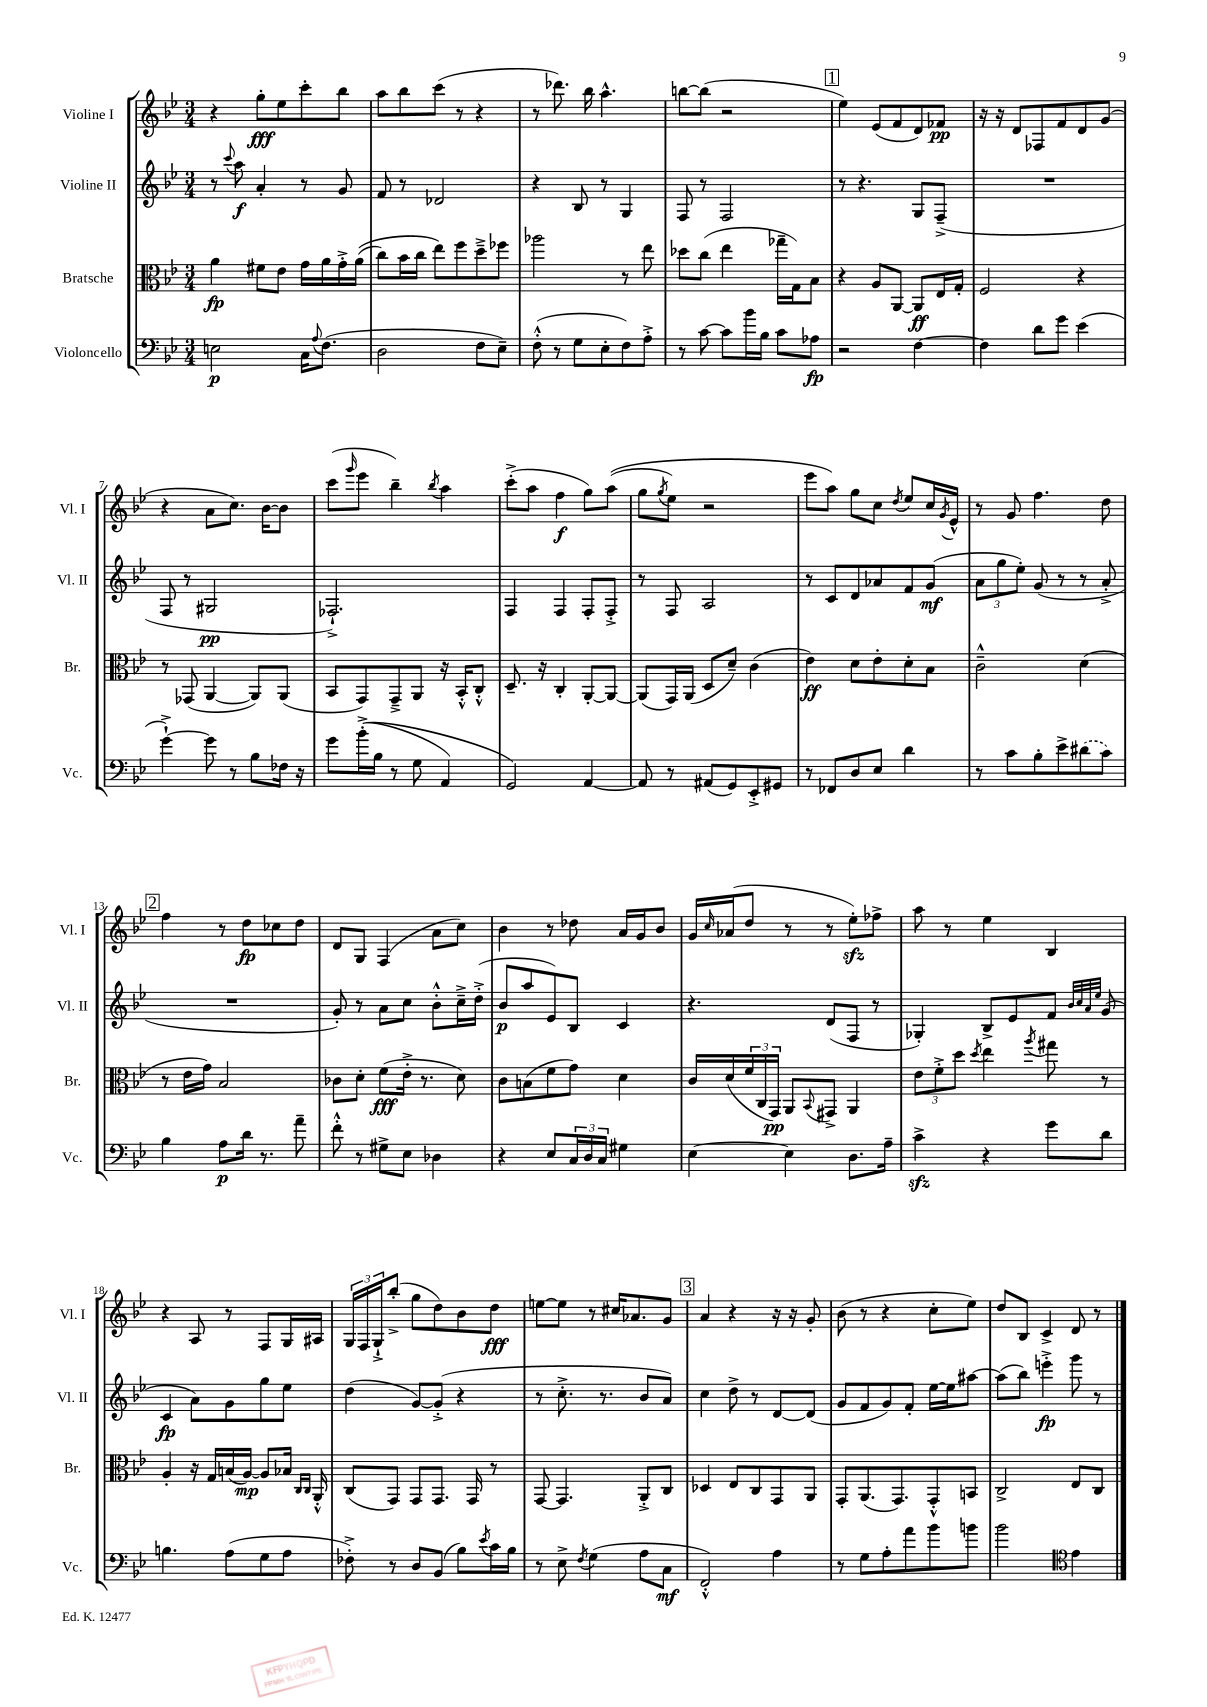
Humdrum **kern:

**kern	**kern	**kern	**kern
*staff4	*staff3	*staff2	*staff1
*clefF4	*clefC3	*clefG2	*clefG2
*k[b-e-]	*k[b-e-]	*k[b-e-]	*k[b-e-]
*M3/4	*M3/4	*M3/4	*M3/4
2E\	4a\	8r	4r
.	.	8qqccc/	.
.	.	8aa\	.
.	8f#\L	4a'/	8gg'\L
.	8e-\J	.	8ee-\
16C\LK	16g\LL	8r	8ccc'\
8qqA/	.	.	.
(8.F\J	16a\	.	.
.	16g'^\	8g/	8bb-\J
.	&((16a\JJ	.	.
=	=	=	=
2D\	8cc\L)	8f/	8aa\L
.	16b-\L	8r	8bb-\
.	16cc\JJ	.	.
.	8ee-\L&)	2d-/	(8ccc\J
.	8ff\	.	8r
8F\L	8dd~^\	.	4r
8E-~\J)	8ff-\J	.	.
=	=	=	=
(8F'^^\	2aa-\	4r	8r
8r	.	.	8.ddd-\)
8G\L	.	8B-/	.
.	.	.	16bb-\
8E-'\	.	8r	4.aa^^\
8F\)	8r	4G/	.
8A'^\J	8ee-\	.	.
=	=	=	=
8r	8dd-\L	8F/	[8bb\L
[8c\	(8cc\J	8r	(8bb\]J
8c\]L	4ee-\	2F/	2r
16b-\L	.	.	.
16B-\JJ	.	.	.
8c\L	16gg-~\LL	.	.
.	16G\J)	.	.
8A-\J	8B-\J	.	.
=	=	=	=
2r	4r	8r	4ee-\)
.	.	4.r	.
.	8A/L	.	(8e-/L
.	[8AA/J	.	8f/
[4F\	8AA/]L	8G/L	8d/)
.	16E-/L	(8F~^/J	8f-/J
.	16G'/JJ	.	.
=	=	=	=
4F\]	2F/	2.r	16r
.	.	.	16r
.	.	.	8d/L
8d\L	.	.	8F-/
8g\J	.	.	8f/
(4e-\	4r	.	8d/
.	.	.	(8g/J
=	=	=	=
[4g`^\)	8r	8F/	4r
.	(8GG-/	8r	.
8g\]	[4AA/	2G#/	8a\L
8r	.	.	8.cc\J)
8B-\L	8AA/]L)	.	.
.	.	.	[16b-\LK
16F-\Jk	(8AA/J	.	8b-\]J
16r	.	.	.
=	=	=	=
8g\L	8BB-/L	2.F-`^/)	(8ccc\L
.	.	.	16qqggg/
&((16b-'^\L	8GG/)	.	8eee-\J
16B-\JJ	.	.	.
8r	8GG~^/	.	4bb-~\)
8G\	8AA/J	.	.
.	.	.	8qbb-/
4AA/)	16r	.	4aa\
.	16BB-'^^/LK	.	.
.	8C'^^/J	.	.
=	=	=	=
2GG/&)	8.D~/	4F/	(8ccc'^\L
.	.	.	8aa\J
.	16r	.	.
.	4C'/	4F/	4ff\
[4AA/	[8AA'/L	8F'/L	8gg\L)
.	8AA/_J	8F'^/J	&((8aa\J
=	=	=	=
8AA/]	(8AA/]L	8r	8gg\L
.	.	.	8qgg/
8r	16GG/L)	8F/	8ee-\J)
.	(16AA/JJ	.	.
(8AA#/L	8D/L	2A/	2r
8GG/)	8d~/J)	.	.
8EE-'^/	(4c\	.	.
8GG#/J	.	.	.
=	=	=	=
8r	4e-\)	8r	8eee-\L
8FF-/L	.	8c/L	8aa\J&)
8D/	8d\L	8d/	8gg\L
8E-/J	8e-'\	8a-/	8cc\J
.	.	.	8qdd/
4d\	8d'\	8f/	8ee-/L
.	8B-\J	(8g/J	16cc/L
.	.	.	8qg/
.	.	.	16e-^^/JJ
=	=	=	=
8r	2c~^^\	12a\L	8r
.	.	12gg\	.
8c\L	.	.	8g/
.	.	12ee-'\J)	.
8B-'\	.	(8g/	4.ff\
8e-^\	.	8r	.
(8d#\	(4d\	8r	.
8c\J)	.	8a'^/	8dd\
=	=	=	=
4B-\	8r	2.r	4ff\
.	16e-\LL	.	.
.	16g\JJ)	.	.
8A\L	2B-/	.	8r
16d\Jk	.	.	8dd\L
8.r	.	.	.
.	.	.	8cc-\
8a~\	.	.	8dd\J
=	=	=	=
8f'^^\	8c-\L	8g'/)	8d/L
8r	8d'\J	8r	8G/J
8G#^\L	(8f\L	8a\L	(4F/
8E-\J	16e-'^\Jk	8cc\J	.
.	8.r	.	.
4D-\	.	8b-'^^\L	8a\L
.	8d\)	16cc~^\L	8cc\J)
.	.	(16dd'^\JJ	.
=	=	=	=
4r	8c\L	8b-/L	4b-\
.	(8B\	8aa/	.
8E-/L	8f\	8e-/)	8r
24C/L	8g\J)	8B-/J	8dd-\
24D/	.	.	.
24C/JJ	.	.	.
4G#\	4d\	4c/	16a/LL
.	.	.	16g/J
.	.	.	8b-/J
=	=	=	=
[4E-\	16c/LL	4.r	16g/LL
.	.	.	16qqcc/
.	(16d/	.	(16a-/J
.	24f/	.	8dd/J
.	24C/	.	.
.	24GG/JJ)	.	.
4E-\]	8AA/L	.	8r
.	8qqBB-/	.	.
.	8GG#^/J	(8d/L	8r
8.D\L	4AA/	8F/J	8ee-'\L)
.	.	8r	8ff-^\J
16A~\Jk	.	.	.
=	=	=	=
4c^\	12e-\L	4G-'/)	8aa\
.	12f'^\	.	.
.	.	.	8r
.	12dd\J	.	.
.	8qdd/	.	.
4r	4ee-\	8B-^/L	4ee-\
.	.	8e-/	.
.	8qaa/	.	.
8g\L	8gg#\	8f/J	4B-/
.	.	32qqb-/LLL	.
.	.	32qqcc/	.
.	.	32qqa/	.
.	.	32qqee-/JJJ	.
8d\J	8r	(8g/	.
=	=	=	=
4.B\	4A'/	4c/	4r
.	16r	8a\L)	8A/
.	16G/LL	.	.
(8A\L	(16B/	8g\	8r
.	[16A/JJ)	.	.
8G\	8A/]L	8gg\	8F/L
8A\J	16B-/Jk	8ee-\J	16G/L
.	16qqC/LL	.	.
.	16qqC/JJ	.	.
.	16AA'^^/	.	16A#/JJ
=	=	=	=
8F-'^\)	(8C/L	(4dd\	24G/LL
.	.	.	24F/
.	.	.	24G`^/J
8r	8GG/J)	.	(8bb-'^/J
8D/L	8GG/L	[8g/L)	8gg\L
(8BB-/J	8.GG/J	(8g'^/]J	8dd\)
8B-\L)	.	4r	8b-\
.	16GG/	.	.
8qe-/	.	.	.
16c\L	8r	.	8dd\J
16B-\JJ	.	.	.
=	=	=	=
8r	[8GG/	8r	[8ee\L
8E-^\	4.GG/]	8.cc'^\	8ee\]J
8qF/	.	.	.
(4G\	.	.	8r
.	.	8.r	.
.	.	.	16cc#/LK
.	.	.	8.a-/
8A\L	8AA'^/L	8b-/L	.
8C\J	8C/J	8a/J)	8g/J
=	=	=	=
2FF'^^/)	4D-/	4cc\	4a/
.	8E-/L	8dd^\	4r
.	8C/	8r	.
4A\	8GG/	[8d/L	16r
.	.	.	16r
.	8AA/J	(8d/]J	8g'/
=	=	=	=
8r	8GG'/L	8g/L	(8b-\
8G\L	(8.AA/	8f/	8r
8A'\	.	8g/)	4r
.	8.GG/)	.	.
8a\	.	8f'/J	.
8b-\	8GG'^^/	[16ee-\LL	8cc'\L
.	.	16ee-\]J	.
8b\J	8BB/J	[8aa#\J	8ee-\J)
=	=	=	=
2b-\	2C^/	(8aa#\]L	8dd/L
.	.	8bb-\J)	8B-/J
.	.	4eee'^\	4c^/
*clefC4	*	*	*
4e-\	8E-/L	8ggg\	8d/
.	8C/J	8r	8r
==	==	==	==
*-	*-	*-	*-
